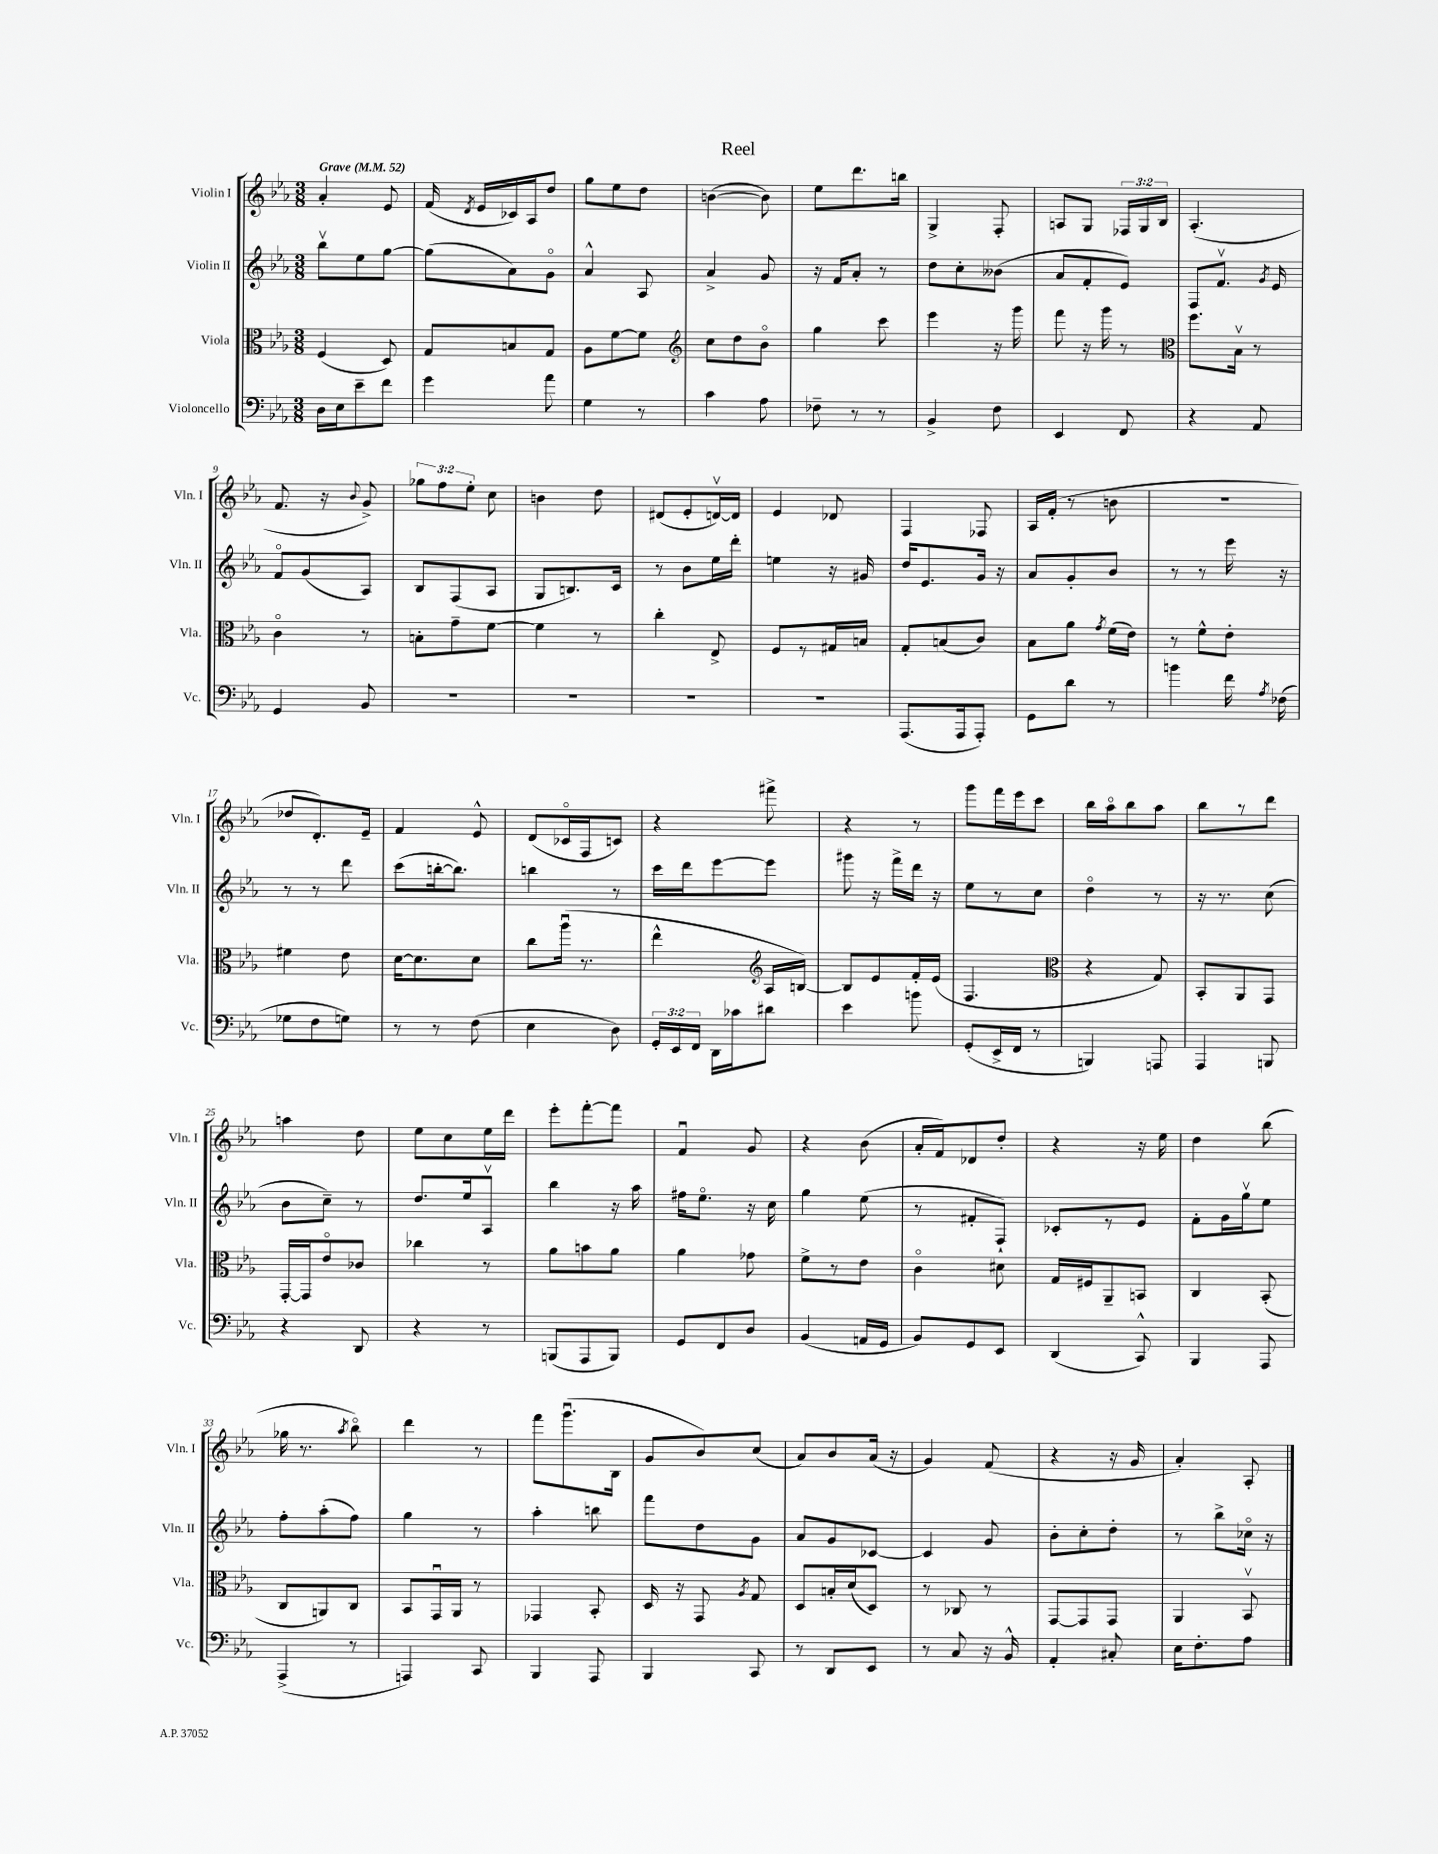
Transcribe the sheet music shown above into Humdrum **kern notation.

**kern	**kern	**kern	**kern
*staff4	*staff3	*staff2	*staff1
*clefF4	*clefC3	*clefG2	*clefG2
*k[b-e-a-]	*k[b-e-a-]	*k[b-e-a-]	*k[b-e-a-]
*M3/8	*M3/8	*M3/8	*M3/8
*MM52	*MM52	*MM52	*MM52
16D\LL	(4F/	8bb-v\L	4a-'/
16E-\J	.	.	.
8e-~\	.	8ee-\	.
8f\J	8D/)	[8gg\J	8e-/
=	=	=	=
4g\	8G/L	(8gg\]L	(16f/
.	.	.	8qd/
.	.	.	16e-/LL
.	8B/	8a-\)	16c-/)
.	.	.	16A-/J
8a-\	8G/J	8go\J	8dd/J
=	=	=	=
4G\	8A-\L	4a-^^/	8gg\L
.	[8f\	.	8ee-\
8r	8f\]J	8A-/	8dd\J
=	=	=	=
*	*clefG2	*	*
4c\	8cc\L	4a-^/	([4b\
.	8dd\	.	.
8A-\	8b-o\J	8g/	8b\])
=	=	=	=
8F-~\	4gg\	16r	8ee-\L
.	.	16f/LK	.
8r	.	8a-'/J	8.ddd\
8r	8ccc\	8r	.
.	.	.	16bb\Jk
=	=	=	=
4BB-^/	4eee-\	8dd\L	4G^/
.	.	8cc'\	.
8F\	16r	(8b--\J	8F'/
.	16ggg\	.	.
=	=	=	=
4EE-/	8fff\	8a-/L	8A/L
.	16r	8f'/	8G/J
.	16ggg\	.	.
8FF/	8r	8e-/J)	24F-/LL
.	.	.	24G/
.	.	.	24B-/JJ
=	=	=	=
*	*clefC3	*	*
4r	8.ff\L	8F/L	(4.A-'/
.	.	8.fv/J	.
.	16B-v\Jk	.	.
8AA-/	8r	.	.
.	.	8qg/	.
.	.	16e-/	.
=	=	=	=
4GG/	4co\	8fo/L	8.f/
.	.	(8g/	.
.	.	.	16r
.	.	.	8qqb-/
8BB-/	8r	8A-/J)	8g^/)
=	=	=	=
4.r	8B'\L	8B-/L	12gg-\L
.	.	.	12ff\
.	8g~\	(8F/	.
.	.	.	12ee-'\J
.	[8f\J	8A-/J	8cc\
=	=	=	=
4.r	4f\]	8G/L	4b\
.	.	8.B/)	.
.	8r	.	8dd\
.	.	16c/Jk	.
=	=	=	=
4.r	4cc'\	8r	(8d#/L
.	.	8b-\L	8e-'/
.	8E-^/	16ee-\L	[16dv/L)
.	.	16ddd'\JJ	16d/]JJ
=	=	=	=
4.r	8F/L	4ee\	4e-/
.	8r	.	.
.	16G#/L	16r	8d-/
.	16B/JJ	16g#/	.
=	=	=	=
(8.AAA-/L	8G'/L	16dd/LK	4F/
.	.	8.e-/	.
.	(8B/	.	.
16AAA-/k	.	.	.
8AAA-'/J)	8c/J)	16g/Jk	8F-/
.	.	16r	.
=	=	=	=
8GG\L	8B-\L	8a-/L	16A-/LL
.	.	.	(16f'/JJ
8d\J	8a-\J	8g'/	8r
.	8qg/	.	.
8r	(16f\LL	8b-/J	8b\
.	16e-\JJ)	.	.
=	=	=	=
4b\	8r	8r	4.r
.	8f^^\L	8r	.
16f\	8e-'\J	16eee-\	.
8qA-/	.	.	.
(16F-\	.	16r	.
=	=	=	=
8G-\L	4f#\	8r	8dd-/L
8F\	.	8r	8.d'/)
8G\J)	8e-\	8ddd\	.
.	.	.	16e-~/Jk
=	=	=	=
8r	[16d\LK	(8ccc\L	4f/
.	8.d\]	.	.
8r	.	[16bb'\k	.
.	.	8.bb\]J)	.
(8F\	8d\J	.	8e-^^/
=	=	=	=
4E-\	8cc\L	4bb\	(8d/L
.	(16aa-u\Jk	.	16c-o/L
.	8.r	.	16F/J
8D\)	.	8r	8c/J)
=	=	=	=
24GG'/LL	4ee-^^\	16ccc\LL	4r
24EE-/	.	.	.
.	.	16ddd\J	.
24FF/JJ	.	.	.
16DD\LL	.	[8eee-\	.
16c-\J	.	.	.
*	*clefG2	*	*
8d#\J	16A-/LL	8eee-\]J	8fff#^\
.	[16B/JJ)	.	.
=	=	=	=
4e-\	8B/]L	8ggg#\	4r
.	8e-/	16r	.
.	.	16fff^\LL	.
8b\	16f'/L	16ddd\JJ	8r
.	(16e-/JJ	16r	.
=	=	=	=
(8GG'/L	4.F/	8ee-\L	8ggg\L
16EE-^/L	.	8r	16fff\L
16FF/JJ	.	.	16eee-\J
8r	.	8cc\J	8ccc\J
=	=	=	=
*	*clefC3	*	*
4BBB/)	4r	4ddo\	16bb-\LL
.	.	.	16aa-o\J
.	.	.	8bb-\
8AAA/	8G/)	8r	8aa-\J
=	=	=	=
4AAA-/	8BB-'/L	16r	8bb-\L
.	.	8.r	.
.	8AA-/	.	8r
8BBB/	8GG/J	(8cc\	8ddd\J
=	=	=	=
4r	[16GG'/LL	8b-\L	4aa\
.	16GG/]J	.	.
.	8e-o/	8cc~\J)	.
8DD/	8c-/J	8r	8dd\
=	=	=	=
4r	4cc-\	8.dd/L	8ee-\L
.	.	.	8cc\
.	.	16ee-/k	.
8r	8r	8A-v/J	16ee-\L
.	.	.	16ddd\JJ
=	=	=	=
(8BBB/L	8a-\L	4bb-\	8eee-'\L
8AAA-/	8b\	.	[8fff'\
8BBB/J)	8a-\J	16r	8fff\]J
.	.	16aa-\	.
=	=	=	=
8GG/L	4a-\	16ff#\LK	4fu/
.	.	8.ee-o\J	.
8FF/	.	.	.
8D/J	8g-\	16r	8g/
.	.	16cc\	.
=	=	=	=
(4BB-/	8f^\L	4gg\	4r
.	8r	.	.
16AA/LL	8e-\J	(8ee-\	(8b-\
16GG/JJ	.	.	.
=	=	=	=
8BB-/L)	4co\	8r	16a-'/LL
.	.	.	16f/J)
8GG/	.	8f#'/L	8d-/
8EE-/J	8d#\	8F`/J)	8dd'/J
=	=	=	=
(4DD/	16G/LL	8c-'/L	4r
.	16F#/J	.	.
.	8AA-~/	8r	.
8CC^^/)	8BB/J	8e-/J	16r
.	.	.	16ee-\
=	=	=	=
4BBB-/	4C/	8f'\L	4dd\
.	.	16g\L	.
.	.	16ggv\J	.
8AAA-/	(8BB-'/	8ee-\J	(8bb-\
=	=	=	=
(4AAA-^/	8C/L	8ff'\L	16gg-\
.	.	.	8.r
.	8AA/)	(8aa-'\	.
.	.	.	8qaa-/
8r	8C/J	8ff\J)	8bb-o\)
=	=	=	=
4AAA/)	8BB-/L	4gg\	4ddd\
.	16GGu/L	.	.
.	16AA-/JJ	.	.
8CC/	8r	8r	8r
=	=	=	=
4BBB-/	4GG-/	4aa-'\	8fff\L
.	.	.	(8.gggu\
8AAA-/	8BB-'/	8bb\	.
.	.	.	16B-\Jk
=	=	=	=
4BBB-/	16D/	8fff\L	8g/L
.	16r	.	.
.	8GG/	8dd\	8b-/)
.	8qA-/	.	.
8CC/	8G/	8g\J	(8cc/J
=	=	=	=
8r	8D/L	8a-/L	8a-/L)
8DD/L	16B'/L	8g/	8b-/
.	(16d/J	.	.
8EE-/J	8D/J)	[8c-/J	(16a-/Jk
.	.	.	16r
=	=	=	=
8r	8r	4c-/]	4g/)
8C/	8C-/	.	.
16r	8r	8g/	(8f/
16BB-^^/	.	.	.
=	=	=	=
4AA-'/	[8GG/L	8b-'\L	4r
.	8GG/]	8cc'\	.
8C#'/	8GG/J	8dd'\J	16r
.	.	.	16g/
=	=	=	=
16E-\LK	4AA-/	8r	4a-'/)
8.F'\	.	.	.
.	.	8bb-^\L	.
8A-\J	8BB-v/	16cc-o\Jk	8A-'/
.	.	16r	.
==	==	==	==
*-	*-	*-	*-
